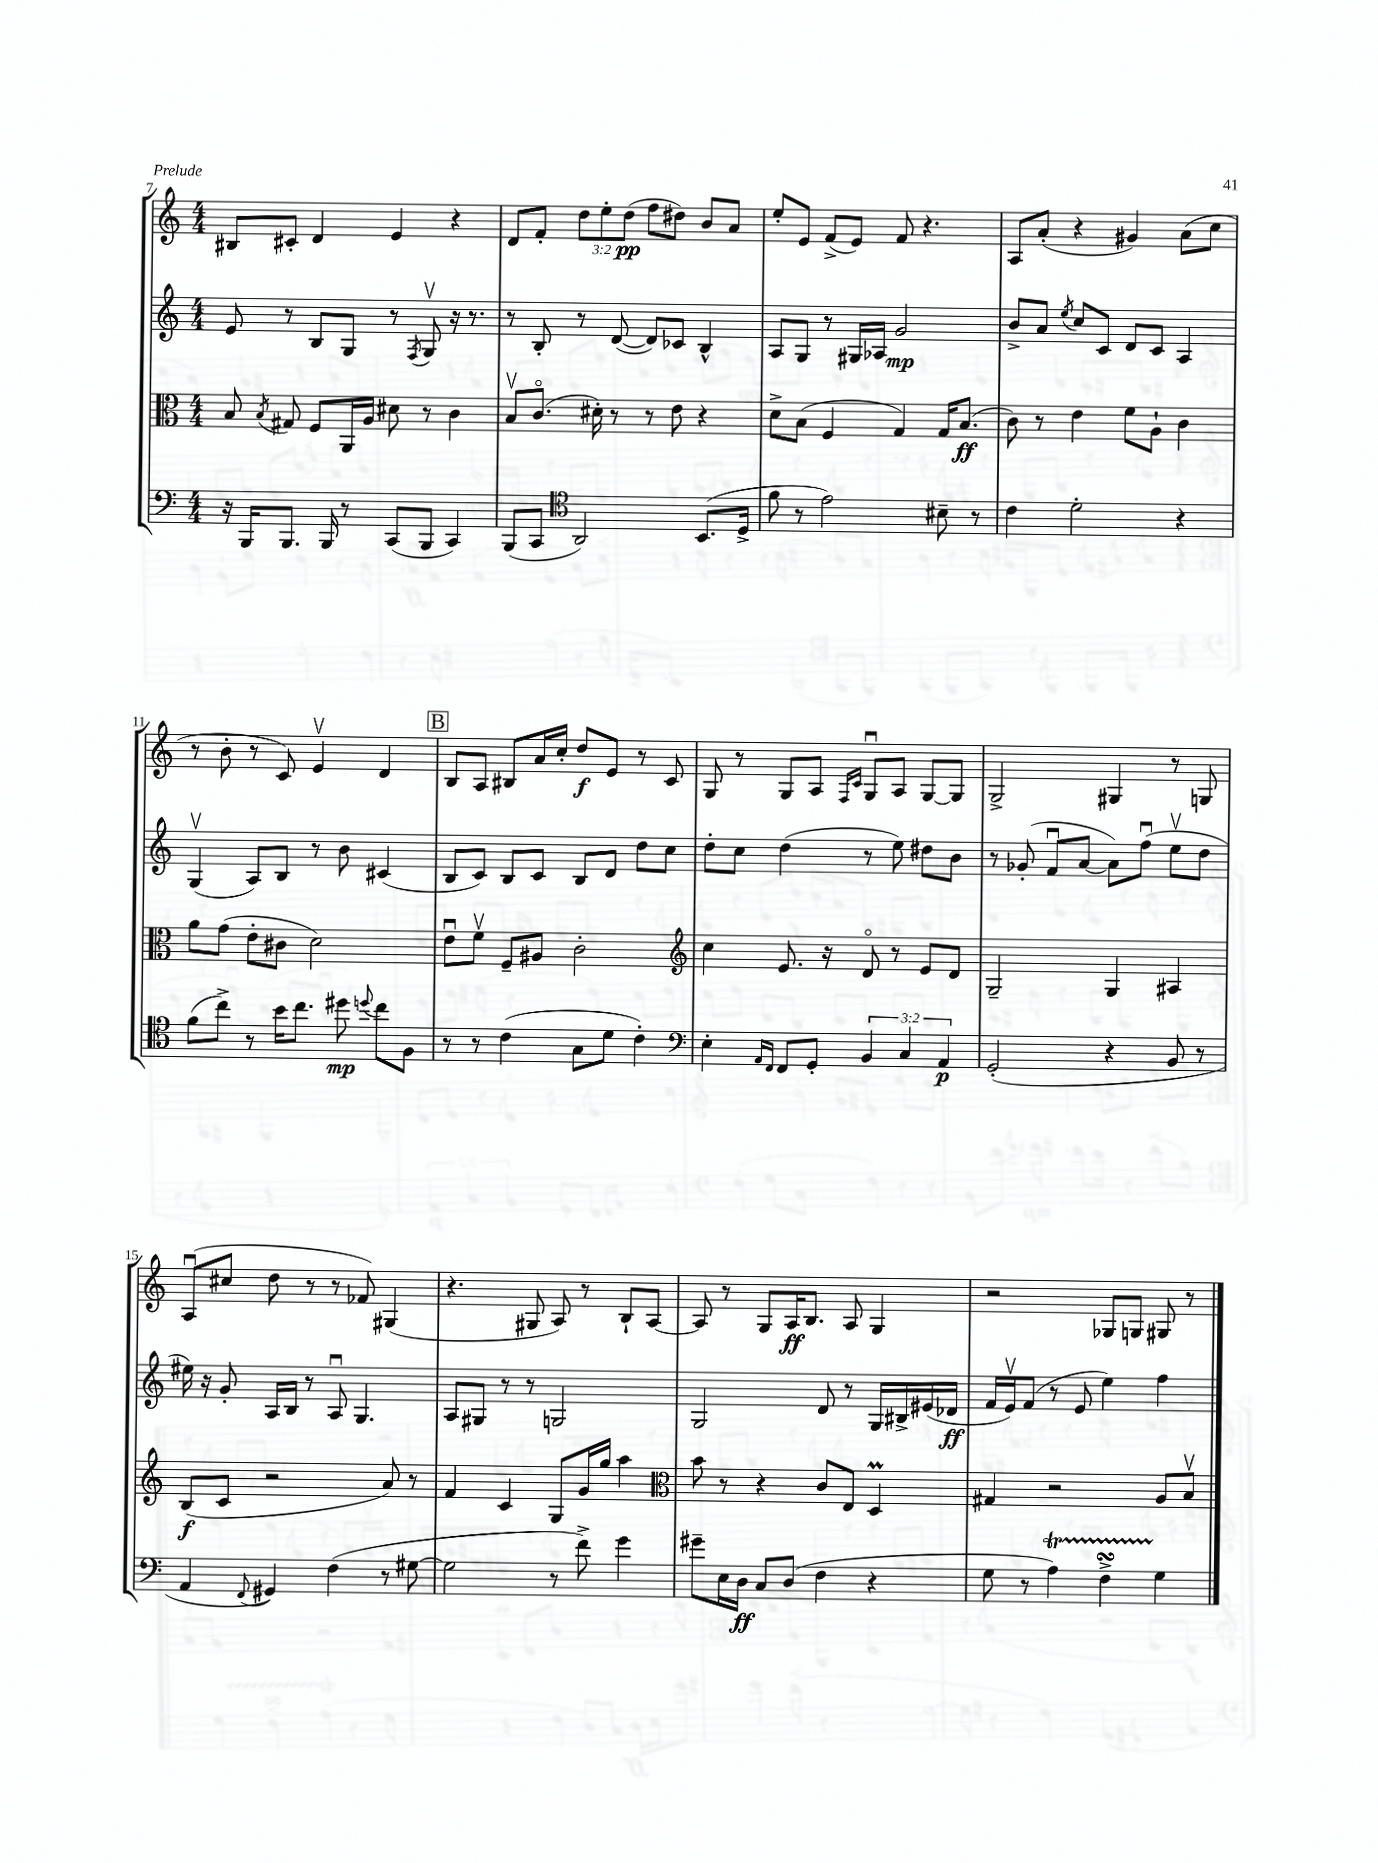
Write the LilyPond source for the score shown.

<<
\new StaffGroup <<
\new Staff = "s0" {
    \clef treble \key c \major \numericTimeSignature \time 4/4 \override Staff.TupletNumber.text = #tuplet-number::calc-fraction-text
    \autoBeamOff bis8[ cis'8]-. d'4 e'4 r4 |
    d'8[ f'8]-. \tuplet 3/2 { d''8[ e''8-. d''8]\pp( } f''8[ dis''8]) b'8[ a'8] |
    e''8[-. e'8] f'8[->( e'8]) f'8 r4. |
    a8[ a'8]-.( r4 gis'4) a'8[( c''8] |
    r8 b'8-. r8 c'8) e'4\upbow d'4 |
    \mark \markup { \box "B" } b8[ a8] bis8[ a'16 c''16]-. d''8[\f e'8] r8 c'8 |
    g8 r8 g8[ a8] \grace { f16[ c'16] } g8[\downbow a8] g8[~ g8] |
    g2-> gis4 r8 g8 |
    a8[\downbow( cis''8] d''8 r8 r8 fes'8) gis4( |
    r4. gis8 a8) r8 b8[-! a8]~ |
    a8 r8 g8[ a16\ff b8.] a8 g4 |
    r2 ges8[ g8] gis8 r8 \bar "|." |
}
\new Staff = "s1" {
    \clef treble \key c \major \numericTimeSignature \time 4/4
    \autoBeamOff e'8 r8 b8[ g8] r8 \acciaccatura { f8 } g8\upbow r16 r8. |
    r8 b8-. r8 d'8~( d'8[) ces'8] b4-^ |
    a8[ g8] r8 gis16[ aes16] g'2\mp |
    b'8[-> a'8] \acciaccatura { e''8 } c''8[ c'8] d'8[ c'8] a4 |
    g4\upbow( a8[) b8] r8 b'8 cis'4( |
    \mark \markup { \box "B" } b8[ c'8]) b8[ c'8] b8[ d'8] d''8[ c''8] |
    d''8[-. c''8] d''4( r8 e''8) dis''8[ b'8] |
    r8 ges'8-.( f'8[\downbow a'8]~ a'8[) f''8]\downbow( e''8[\upbow d''8] |
    eis''16) r16 g'8-. a16[ b16] r8 a8\downbow g4. |
    a8[ gis8] r8 r8 g2 |
    g2 d'8 r8 g16[ bis16-> eis'16( des'16]\ff |
    f'16[ e'16\upbow) f'8]( r8 e'8 e''4) f''4 \bar "|." |
}
\new Staff = "s2" {
    \clef alto \key c \major \numericTimeSignature \time 4/4
    \autoBeamOff b8 \acciaccatura { b8 } gis8 f8[ a,16 a16] dis'8 r8 c'4 |
    b8[\upbow c'8.]\flageolet( dis'16-.) r8 r8 e'8 r4 |
    d'8[-> b8]( f4 g4) g16[ b8.]\ff( |
    c'8) r8 e'4 f'8[ a8]-! c'4 |
    a'8[ g'8]( e'8[-. cis'8] d'2) |
    \mark \markup { \box "B" } e'8[\downbow f'8]\upbow f8[-- ais8] c'2-. |
    \clef treble c''4 e'8. r16 d'8\flageolet r8 e'8[ d'8] |
    g2-- g4 ais4 |
    b8[\f( c'8] r2 a'8) r8 |
    f'4 c'4 g8[ g'16 g''16] a''4 |
    \clef alto b'8 r8 r4 c'8[ e8] d4\prall |
    gis4 r2 a8[ b8]\upbow \bar "|." |
}
\new Staff = "s3" {
    \clef bass \key c \major \numericTimeSignature \time 4/4 \override Staff.TupletNumber.text = #tuplet-number::calc-fraction-text
    \autoBeamOff r16 b,,16[ b,,8.] b,,16 r8 c,8[( b,,8] c,4) |
    b,,8[( c,8] \clef tenor a,2) b,8.[( d16]-> |
    f'8 r8 e'2) bis8-- r8 |
    c'4 d'2-. r4 |
    f'8[( c''8]->) r8 b'16[ c''8.] dis''8\mp \appoggiatura { d''8 } c''8[ f8] |
    \mark \markup { \box "B" } r8 r8 c'4( g8[ d'8] c'4-.) |
    \clef bass e4-. \grace { a,16[ f,16] } f,8[ g,8]-. \tuplet 3/2 { b,4 c4 a,4\p } |
    g,2-.( r4 b,8 r8 |
    a,4 \appoggiatura { f,8 } gis,4) f4( r8 gis8~ |
    gis2 r8 f'8->) g'4 |
    gis'8[-- e16 d16]\ff c8[ d8]( f4 r4 |
    g8 r8 a4\startTrillSpan) f4->\turn g4\stopTrillSpan \bar "|." |
}
>>
>>
\layout { \context { \Score currentBarNumber = #7 } }
